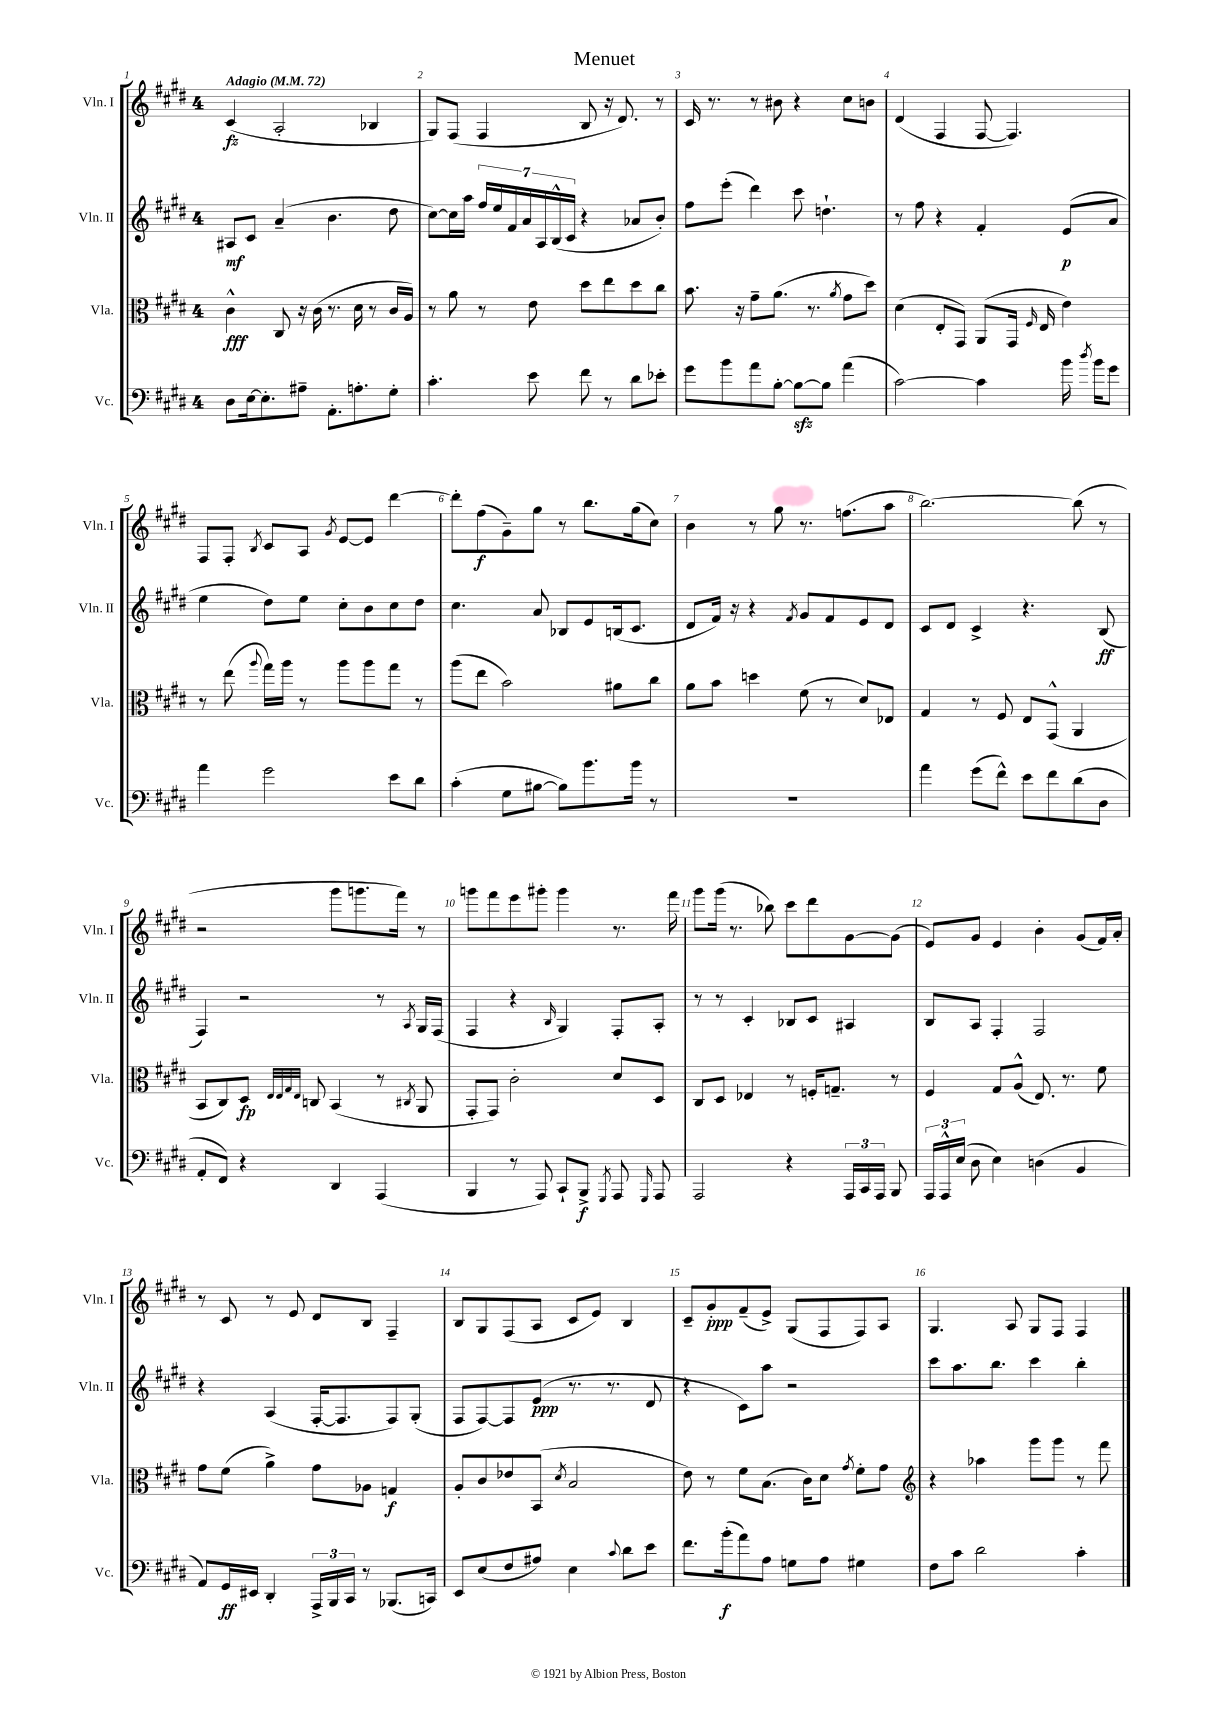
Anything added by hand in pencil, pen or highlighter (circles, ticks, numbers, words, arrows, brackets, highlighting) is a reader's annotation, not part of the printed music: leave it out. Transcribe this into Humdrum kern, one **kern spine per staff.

**kern	**kern	**kern	**kern
*staff4	*staff3	*staff2	*staff1
*clefF4	*clefC3	*clefG2	*clefG2
*k[f#c#g#d#]	*k[f#c#g#d#]	*k[f#c#g#d#]	*k[f#c#g#d#]
*M4/4	*M4/4	*M4/4	*M4/4
*MM72	*MM72	*MM72	*MM72
8D#	4c#^^	8A#	(4c#
[16E	.	8c#	.
8.E']	.	.	.
.	8C#	(4a~	2A'
8A#~	16r	.	.
.	(16c#	.	.
8.AA'	8.r	4.b	.
8.A'	16d#	.	.
.	8r	.	4B-
8G#'	16c#	8dd#	.
.	16A)	.	.
=	=	=	=
4.c#'	8r	[8cc#)	8G#)
.	8a	16cc#]	(8F#
.	.	16aa	.
.	8r	28ff#	4F#
.	.	28ee	.
.	.	28f#	.
.	.	28a	.
8e	8e	.	.
.	.	28A	.
.	.	(28B^^	.
.	.	28c#	.
8f#	8dd#	4r	8B
8r	8ee	.	16r
.	.	.	8.d#)
8d#	8dd#	8a-	.
8e-'	8cc#	8b')	8r
=	=	=	=
8g#	8.b	8ff#	16c#
.	.	.	8.r
8b	.	(8eee'	.
.	16r	.	.
8a	8g#~	4ddd#)	8r
[8B'	(8.a	.	8b#
8B_	.	8ccc#	4r
.	8.r	.	.
8B]	.	4.dd`	.
.	8qa	.	.
(4a	8g#	.	8cc#
.	8dd#)	.	8b
=	=	=	=
[2c#)	(4d#	8r	(4d#
.	.	8ff#	.
.	8E'	4r	4F#
.	8GG#)	.	.
4c#]	(8AA	4f#'	[8F#
.	16GG#	.	4.F#])
.	16qqF#	.	.
.	16E	.	.
16b	4e)	(8e	.
8qdd#	.	.	.
16b	.	.	.
8g#	.	8a	.
=	=	=	=
4a	8r	4ee	8F#
.	(8ee	.	8F#'
.	8qqaa	.	8qB
2g#	16gg#)	8dd#)	8c#
.	16aa	.	.
.	8r	8ee	8A
.	.	.	8qg#
.	8aa	8cc#'	[8e
.	8aa	8b	8e]
8e	8gg#	8cc#	[4ddd#
8d#	8r	8dd#	.
=	=	=	=
(4c#'	(8aa	4.cc#	8ddd#']
.	8ee	.	(8ff#
8G#	2b)	.	8g#~)
[8B#	.	8a	8gg#
8B#])	.	8B-	8r
8.b	.	8e	8.bb
.	8a#	(16B	.
16b	.	8.c#	(16gg#
8r	8cc#	.	8cc#)
=	=	=	=
1r	8a	8d#	4b
.	8b	16f#)	.
.	.	16r	.
.	4dd	4r	8r
.	.	.	8gg#
.	.	8qf#	.
.	(8f#	8g#	8.r
.	8r	8f#	.
.	.	.	(8.ff
.	8d#)	8e	.
.	8E-	8d#	8aa
=	=	=	=
4a	4G#	8c#	[2.bb)
.	.	8d#	.
(8g#	8r	4c#^	.
8f#^^)	8F#	.	.
8e	8E	4.r	.
8f#	(8GG#^^	.	.
(8d#	4AA	.	(8bb]
8D#	.	(8B	8r
=	=	=	=
8AA'	8BB	4F#)	2r
8FF#)	8C#)	.	.
4r	8D#	2r	.
.	32qqE	.	.
.	32qqE	.	.
.	32qqG#	.	.
.	32qqE	.	.
.	8C	.	.
4DD#	(4BB	.	8ggg#
.	.	.	8.ggg
(4AAA	8r	8r	.
.	.	.	16fff#)
.	8qC#	8qA	.
.	8AA	16G#	8r
.	.	(16F#	.
=	=	=	=
4BBB	8GG#'	4F#	8ggg
.	8GG#)	.	8fff#
8r	2c#'	4r	8eee
8AAA)	.	.	8ggg#'
.	.	16qqB	.
8CC#`	.	4G#)	4ggg#
8BBB^	.	.	.
8qGGG#	.	.	.
8AAA	8d#	8F#'	8.r
16qqGGG#	.	.	.
8AAA	8D#	8A'	.
.	.	.	16fff#
=	=	=	=
2AAA	8C#	8r	8ggg#
.	8D#	8r	(16ggg#
.	.	.	8.r
.	4E-	4c#'	.
.	.	.	8bb-)
4r	8r	8B-	8ccc#
.	16F'	8c#	8ddd#
.	8.G~	.	.
24AAA	.	4A#	[8g#
24CC#	.	.	.
24AAA	.	.	.
8BBB	8r	.	(8g#]
=	=	=	=
24AAA	4F#	8B	8e)
24AAA^^	.	.	.
(24E	.	.	.
8D#	.	8A	8g#
4E)	8G#	4F#'	4e
.	(8A^^	.	.
(4D	8.E)	2F#	4b'
.	8.r	.	.
4BB	.	.	(8g#
.	8f#	.	16f#)
.	.	.	16a'
=	=	=	=
8AA)	8g#	4r	8r
16GG#	(8f#	.	8c#
16EE#	.	.	.
4DD#'	4a^)	(4A	8r
.	.	.	8e
24AAA^	8g#	[16F#'	8d#
24BBB	.	.	.
.	.	8.F#]	.
24CC#	.	.	.
8r	8A-	.	8B
(8.BBB-	4G	8F#)	4F#~
.	.	(8G#'	.
16CC)	.	.	.
=	=	=	=
8EE	8A'	8F#	8B
(8E	8c#	[8F#)	8G#
8F#	8e-	8F#]	(8F#
8A#)	(8BB	(8e	8A
.	8qd#	.	.
4E	2B	8.r	8c#
.	.	.	8e)
.	.	8.r	.
8qqc#	.	.	.
8d#	.	.	4B
8e	.	8d#	.
=	=	=	=
8.f#	8e)	4r	8c#~
.	8r	.	8g#'
(16b'	.	.	.
8a)	8f#	8c#)	(8f#~
8A	(8.B	8aa	8e^)
8G	.	2r	(8G#
.	16c#)	.	.
8A	8d#	.	8F#
.	8qg#	.	.
4G#	8f#'	.	8F#)
.	8g#	.	8A
=	=	=	=
*	*clefG2	*	*
8F#	4r	8ccc#	4.G#
8c#	.	8.aa	.
2d#	4aa-	.	.
.	.	8.bb	.
.	.	.	8A
.	8ggg#	4ccc#	8G#
.	8ggg#	.	8F#
4c#'	8r	4bb'	4F#
.	8fff#	.	.
==	==	==	==
*-	*-	*-	*-
